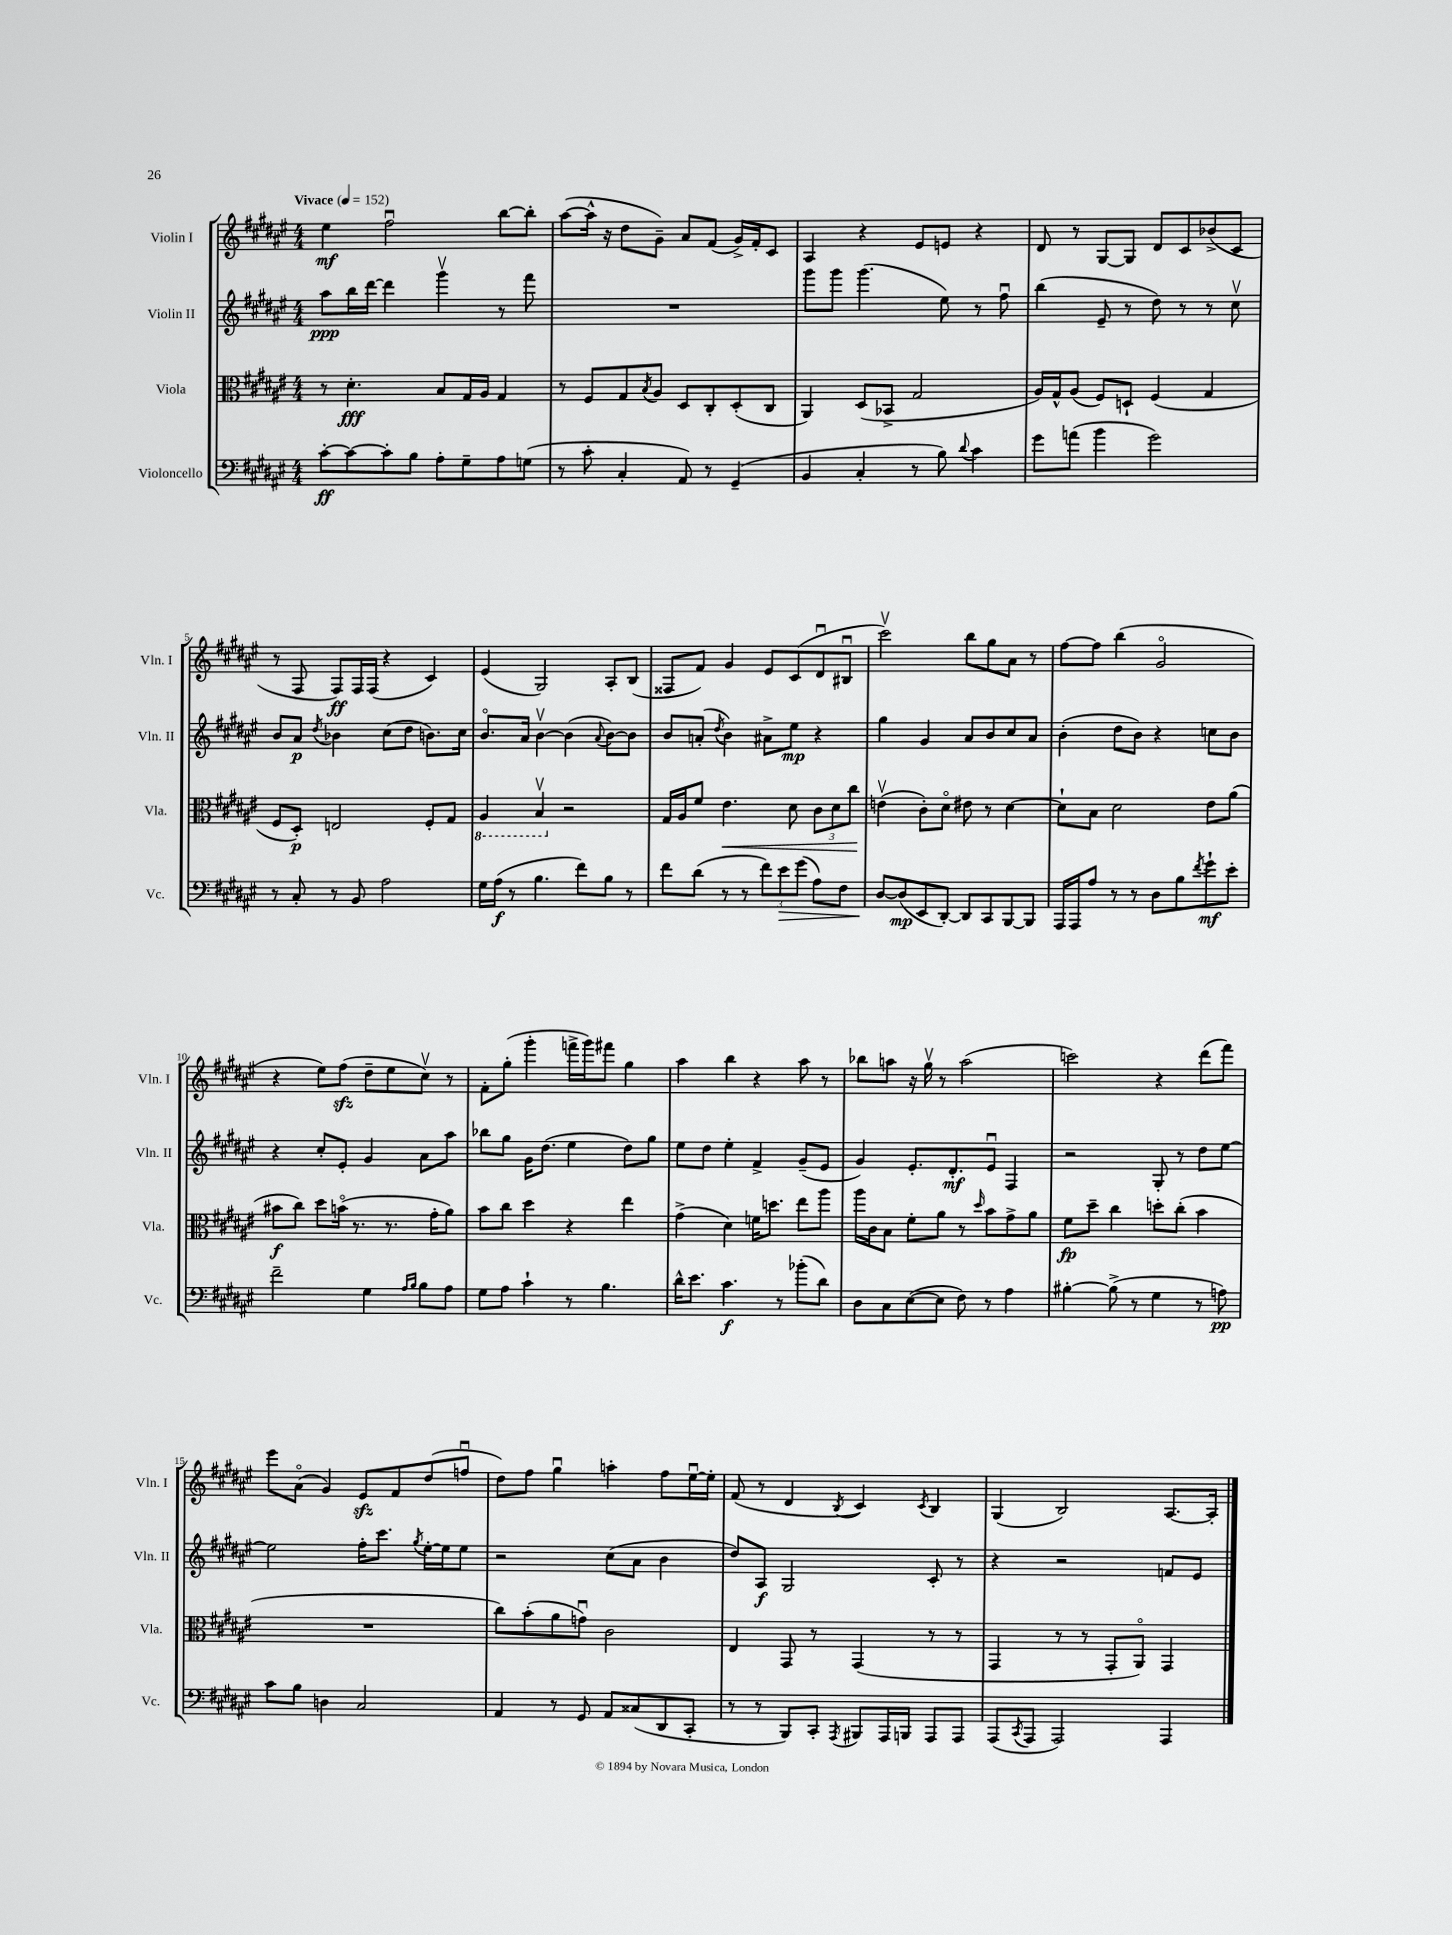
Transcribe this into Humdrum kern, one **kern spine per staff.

**kern	**kern	**kern	**kern
*staff4	*staff3	*staff2	*staff1
*clefF4	*clefC3	*clefG2	*clefG2
*k[f#c#g#d#a#e#]	*k[f#c#g#d#a#e#]	*k[f#c#g#d#a#e#]	*k[f#c#g#d#a#e#]
*M4/4	*M4/4	*M4/4	*M4/4
*MM152	*MM152	*MM152	*MM152
[8c#'	8r	8aa#	4ee#
8c#_	4.d#'	16bb	.
.	.	[16ddd#	.
8c#']	.	4ddd#]	2ff#u
8B	.	.	.
8A#'	8B	4ggg#v	.
8G#~	16G#	.	.
.	16A#	.	.
8A#	4G#	8r	[8bb
(8G	.	8fff#	8bb']
=	=	=	=
8r	8r	1r	([8aa#
8c#'	8F#	.	16aa#^^]
.	.	.	16r
4C#'	8G#	.	8dd#
.	8qB	.	.
.	8A#	.	8g#~)
8AA#)	8D#	.	8a#
8r	8C#'	.	(8f#
(4GG#~	(8D#'	.	16g#^)
.	.	.	16f#'
.	8C#	.	8c#
=	=	=	=
4BB	4AA#)	8ggg#	4A#
.	.	8ggg#	.
4C#'	(8D#	(4.ggg#	4r
.	8BB-^	.	.
8r	2G#	.	8e#
8B)	.	8ee#)	8e
8qqd#	.	.	.
4c#	.	8r	4r
.	.	8ff#u	.
=	=	=	=
8g#	16A#)	(4bb	8d#
.	16G#^^	.	.
(8a	(8A#	.	8r
4b	8F#)	8e#~	[8G#
.	8D`	8r	8G#]
2g#)	(4F#	8dd#)	8d#
.	.	8r	8c#
.	4G#	8r	(8b-^
.	.	8cc#v	8c#
=	=	=	=
8r	8F#	8b	8r
8C#'	8D#')	8a#	8F#
.	.	8qdd#	.
8r	2E	4b-	8F#)
8BB	.	.	16F#
.	.	.	(16F#
2A#	.	(8cc#	4r
.	.	8dd#	.
.	8F#'	8.b)	4c#)
.	8G#	.	.
.	.	16cc#	.
=	=	=	=
16G#	4AA#	8.bo	(4e#
(16A#	.	.	.
8r	.	.	.
.	.	16a#	.
4.B	4BBv	[4bv	2G#)
.	2r	(4b]	.
8f#)	.	.	.
.	.	8qqa#	.
8B	.	[8b)	8A#'
8r	.	8b]	(8B
=	=	=	=
8f#	16G#	8b	8F##
.	16A#	.	.
(8d#	8f#	(8a'	8f#)
.	.	8qdd#	.
8r	4.e#	4b)	4g#
8r	.	.	.
12f#)	.	8a#^	8e#
12e#	.	.	.
.	8d#	8ee#	(8c#
(12g#	.	.	.
8A#)	12c#	4r	8d#u
.	12d#	.	.
8F#	.	.	8B#u
.	12cc#	.	.
=	=	=	=
[8D#	(4ev	4gg#	2ccc#v)
(8D#]	.	.	.
8EE#	8c#')	4g#	.
[8DD#')	8d#o	.	.
8DD#]	8e#	8a#	8bb
8CC#	8r	8b	8gg#
[8BBB	[4d#	8cc#	8a#
8BBB]	.	8a#	8r
=	=	=	=
16AAA#	8d#`]	(4b'	[8ff#
16AAA#	.	.	.
8A#	8B	.	8ff#]
8r	2d#	8dd#	(4bb
8r	.	8b)	.
8D#	.	4r	2g#o
8B	.	.	.
8qf#	.	.	.
8g#`	8e#	8cc	.
8e#'	(8a#	8b	.
=	=	=	=
2f#~	8b#	4r	4r
.	8cc#)	.	.
.	8dd#	8cc#'	8ee#)
.	(16bo	8e#'	(8ff#
.	8.r	.	.
4G#	.	4g#	8dd#~
.	8.r	.	8ee#
16qqA#	.	.	.
16qqB	.	.	.
8B	.	8a#	8cc#v)
.	16g#'	.	.
8A#	8a#)	8aa#	8r
=	=	=	=
8G#	8b	8bb-	8f#'
8A#	8cc#	8gg#	(8gg#'
4c#`	4dd#	16g#	4ggg#'
.	.	(8.dd#	.
8r	4r	4ee#	16fff^
.	.	.	16ggg#)
4.B	.	.	8fff#
.	4ee#	8dd#)	4gg#
.	.	8gg#	.
=	=	=	=
16d#^^	(4g#^	8ee#	4aa#
8.e#	.	.	.
.	.	8dd#	.
4.c#	4d#)	4ee#'	4bb
.	16f	4f#^	4r
.	8.dd	.	.
8r	.	.	.
(8b-'	8ee#	(8g#~	8aa#
8d#)	8aa#	8e#	8r
=	=	=	=
8D#	16aa#	4g#)	8bb-
.	16c#	.	.
8C#	8B	.	8aa
([8E#	8f#'	8.e#'	16r
.	.	.	16gg#v
8E#]	8a#	.	8r
.	.	8.d#'	.
8F#)	8r	.	(2aa
.	16qqdd#	.	.
8r	8b	8e#u	.
4A#	8g#^	4F#	.
.	8a#	.	.
=	=	=	=
[4B#'	8f#	2r	2ccc)
.	8dd#~	.	.
(8B#^]	4cc#	.	.
8r	.	.	.
4G#	8dd'	8G#'	4r
.	(8cc#'	8r	.
8r	4b	8dd#	(8ddd#
8A)	.	[8ee#	8fff#)
=	=	=	=
8c#	1r	2ee#]	8eee#
8B	.	.	(8a#o
4D	.	.	4g#)
2C#	.	16ff#'	8e#
.	.	8.ccc#	.
.	.	.	8f#
.	.	8qgg#	.
.	.	[16ee#'	(8dd#
.	.	16ee#]	.
.	.	8ee#	8ffu
=	=	=	=
4AA#	8cc#)	2r	8dd#)
.	(8b'	.	8ff#
8r	8a#	.	4gg#u
8GG#	8gu)	.	.
8AA#	2c#	(8cc#	4aa'
(8C##	.	8a#	.
8DD#	.	4b	8ff#
8CC#'	.	.	[16ee#u
.	.	.	16ee#']
=	=	=	=
8r	4E#	8dd#)	(8f#
8r	.	8A#	8r
8BBB)	8GG#	2G#	4d#
8CC#'	8r	.	.
8qAAA#	.	.	8qB
8BBB#	(4GG#	.	4c#)
16AAA#	.	.	.
16BBB	.	.	.
.	.	.	8qc#
8AAA#	8r	8c#'	4B
8AAA#	8r	8r	.
=	=	=	=
(8AAA#	4GG#	4r	(4G#
8qCC#	.	.	.
8AAA#	.	.	.
2AAA#)	8r	2r	2B)
.	8r	.	.
.	8GG#'	.	.
.	8AA#o)	.	.
4AAA#	4GG#	8f	[8.A#
.	.	8e#	.
.	.	.	16A#']
==	==	==	==
*-	*-	*-	*-
